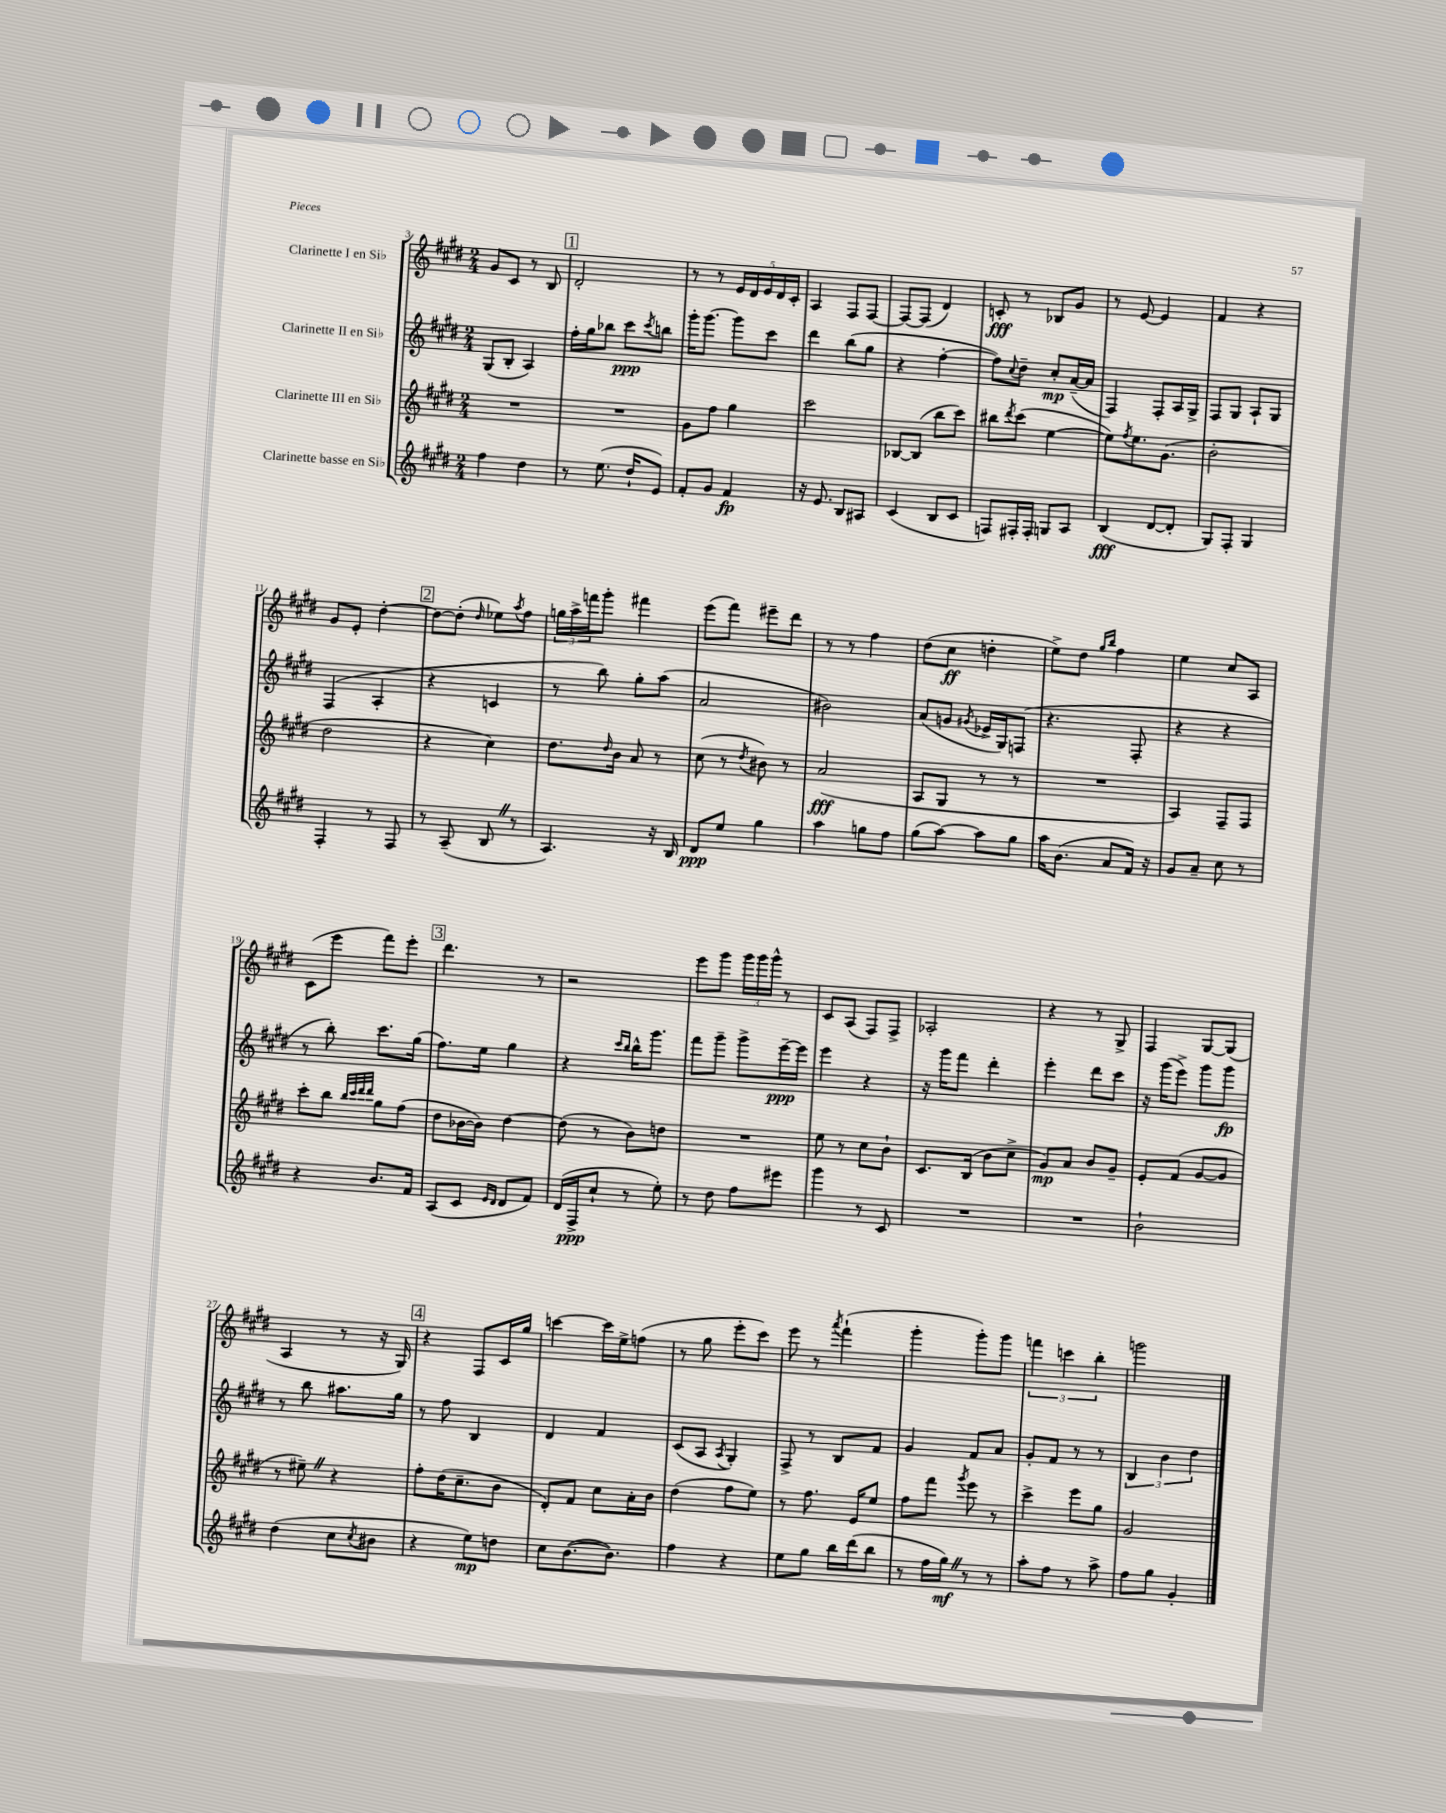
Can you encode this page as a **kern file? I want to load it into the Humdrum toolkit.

**kern	**kern	**kern	**kern
*staff4	*staff3	*staff2	*staff1
*clefG2	*clefG2	*clefG2	*clefG2
*k[f#c#g#d#]	*k[f#c#g#d#]	*k[f#c#g#d#]	*k[f#c#g#d#]
*M2/4	*M2/4	*M2/4	*M2/4
4ff#	2r	(8G#	8g#
.	.	8B'	8c#
4dd#	.	4A)	8r
.	.	.	8B
=	=	=	=
8r	2r	16ff#'	2d#'
.	.	16gg#	.
(8.ee	.	8bb-	.
.	.	8ccc#	.
16dd#`	.	.	.
.	.	8qccc#	.
8e)	.	8bb	.
=	=	=	=
8f#'	8g#	16ggg#'	8r
.	.	[8.ggg#	.
8g#	8ff#	.	8r
4f#	4gg#	8ggg#]	20e
.	.	.	20d#
.	.	.	20e
.	.	8ccc#	.
.	.	.	20d#
.	.	.	20c#'
=	=	=	=
16r	2ccc#	4ddd#	4A
8.e	.	.	.
8B	.	(8bb	8F#
8A#	.	8gg#	[8F#
=	=	=	=
(4c#	[8B-	4r	8F#_
.	(8B-]	.	(8F#]
8B	8bb	[4ff#'	4d#)
8c#	8ccc#)	.	.
=	=	=	=
8F)	8bb#	8ff#])	8c'
.	8qddd#	8qqcc#	.
16F#'	(8ccc#	8dd#~	8r
16F#'	.	.	.
8G	[4ee	8cc#'	8B-
8A	.	([16a~	8g#
.	.	16a]	.
=	=	=	=
(4B	8ee])	4F#)	8r
.	8qff#	.	.
.	8.ee	.	[8e
[8d#	.	8F#'	4e]
.	(8.g#	.	.
8d#']	.	16A	.
.	.	16G#^	.
=	=	=	=
8G#)	2b'	8F#	4f#
8F#'	.	8G#	.
4G#	.	8A`	4r
.	.	8G#	.
=	=	=	=
4F#'	2dd#	(4F#	8g#
.	.	.	8e'
8r	.	4A'	[4dd#'
8F#	.	.	.
=	=	=	=
8r	4r	4r	8dd#_
(8A~	.	.	(8dd#']
.	.	.	16qqdd#
8B	4cc#)	4c	8ee-)
.	.	.	8qaa
8r	.	.	8ff#
=	=	=	=
4.A)	8.dd#	8r	24gg
.	.	.	24aa^
.	.	.	24fff
.	.	8bb)	8ggg#'
.	16qqdd#	.	.
.	16b	.	.
.	8a	8gg#'	4fff#
16r	8r	(8aa	.
16B	.	.	.
=	=	=	=
8d#	(8cc#	2a	(8eee
8ee	8r	.	8fff#)
.	8qdd#	.	.
4gg#	8b#)	.	8eee#~
.	8r	.	8ddd#
=	=	=	=
4aa	(2a	2b#)	8r
.	.	.	8r
8gg	.	.	4ff#
8ff#	.	.	.
=	=	=	=
(8gg#	8A	(8a	(8dd#
[8aa)	8G#	8g	8cc#
.	.	8qg#	.
8aa]	8r	16e-^	4dd'
.	.	16G#)	.
8gg#	8r	(8F	.
=	=	=	=
16aa	2r	4.r	8ee^)
(8.b	.	.	.
.	.	.	8dd#
.	.	.	16qqgg#
.	.	.	16qqbb
8a	.	.	4ff#
16f#)	.	8F#'	.
16r	.	.	.
=	=	=	=
8g#	4A)	4r	4ee
8a~	.	.	.
8cc#	8F#~	4r	8cc#
8r	8F#	.	8A
=	=	=	=
4r	8ccc#'	8r	(8c#
.	8bb	8bb')	8eee
.	32qqbb	.	.
.	32qqccc#	.	.
.	32qqddd#	.	.
.	32qqddd#	.	.
8.b	8gg#	8.ccc#	8fff#)
.	(8ff#	.	8eee'
16f#	.	(16gg#	.
=	=	=	=
(8A	8dd#	8.ff#)	4.ddd#
8c#	[16b-	.	.
.	16b-])	16ee	.
16qqe	.	.	.
16qqd#	.	.	.
8d#	[4dd#	4gg#	.
8f#)	.	.	8r
=	=	=	=
(16d#	(8dd#]	4r	2r
16F#^	.	.	.
8cc#`	8r	.	.
.	.	16qqccc#	.
.	.	16qqbb	.
8r	8b)	16bb^^	.
.	.	8.ggg#	.
8ee')	8dd	.	.
=	=	=	=
8r	2r	8fff#	8eee
8dd#	.	8ggg#~	8ggg#
8ff#	.	8ggg#^	24ggg#
.	.	.	24ggg#
.	.	.	24ggg#^^
8eee#	.	[16eee~	8r
.	.	16eee]	.
=	=	=	=
4ggg#	8ee	4eee	8c#
.	8r	.	(8A
8r	8cc#	4r	8F#)
8c#	8b`	.	8F#^
=	=	=	=
2r	8.c#	16r	2A-'
.	.	16ggg#	.
.	.	8fff#	.
.	(16B	.	.
.	8b	4ddd#'	.
.	8cc#^	.	.
=	=	=	=
2r	8g#)	4eee'	4r
.	8a	.	.
.	8b	8ddd#	8r
.	8g#~	8ccc#	8G#^
=	=	=	=
2b`	8e'	16r	4F#
.	.	(16ggg#	.
.	(8f#	8eee^)	.
.	[8g#	8ggg#	[8G#
.	8g#]	8ggg#	(8G#]
=	=	=	=
(4dd#	8r	8r	4A
.	8ee#~)	8bb	.
8cc#	4r	8.aa#	8r
8qcc#	.	.	.
8b#	.	.	16r
.	.	16gg#	16G#)
=	=	=	=
4r	8ff#'	8r	4r
.	(16dd#	8ff#	.
.	8.cc#~	.	.
8ee)	.	4B	8F#
8dd	8b	.	16c#
.	.	.	16gg#
=	=	=	=
8cc#	8d#')	4d#	[4ccc
([8.b	8f#	.	.
.	8cc#	4f#	16ccc]
8.b])	.	.	16ee^
.	16a'	.	(8ff
.	16b	.	.
=	=	=	=
4ff#	(4dd#	(8c#	8r
.	.	8A	8gg#
.	.	8qA	.
4r	8ff#	4G#')	8eee'
.	8ee)	.	8ccc#)
=	=	=	=
8ee	8r	8F#^	8eee
8gg#	8.ff#	8r	8r
.	.	.	8qaaa
16bb	.	8B	(4fff#`
(16ddd#	16e	.	.
8bb	8ee	8f#	.
=	=	=	=
8r	8ff#	4g#	4ggg#'
16ff#	8fff#	.	.
16gg#)	.	.	.
.	8qggg#	.	.
8r	8eee	8f#	8ggg#')
8r	8r	8a	8ggg#
=	=	=	=
8aa'	4ccc#^	8g#'	6fff
8ff#	.	8f#	.
.	.	.	6ccc
8r	8eee	8r	.
.	.	.	6bb'
8aa^	8gg#	8r	.
=	=	=	=
8ff#	2g#	6B	2ggg
8gg#	.	.	.
.	.	6b	.
4g#'	.	.	.
.	.	6dd#	.
==	==	==	==
*-	*-	*-	*-
